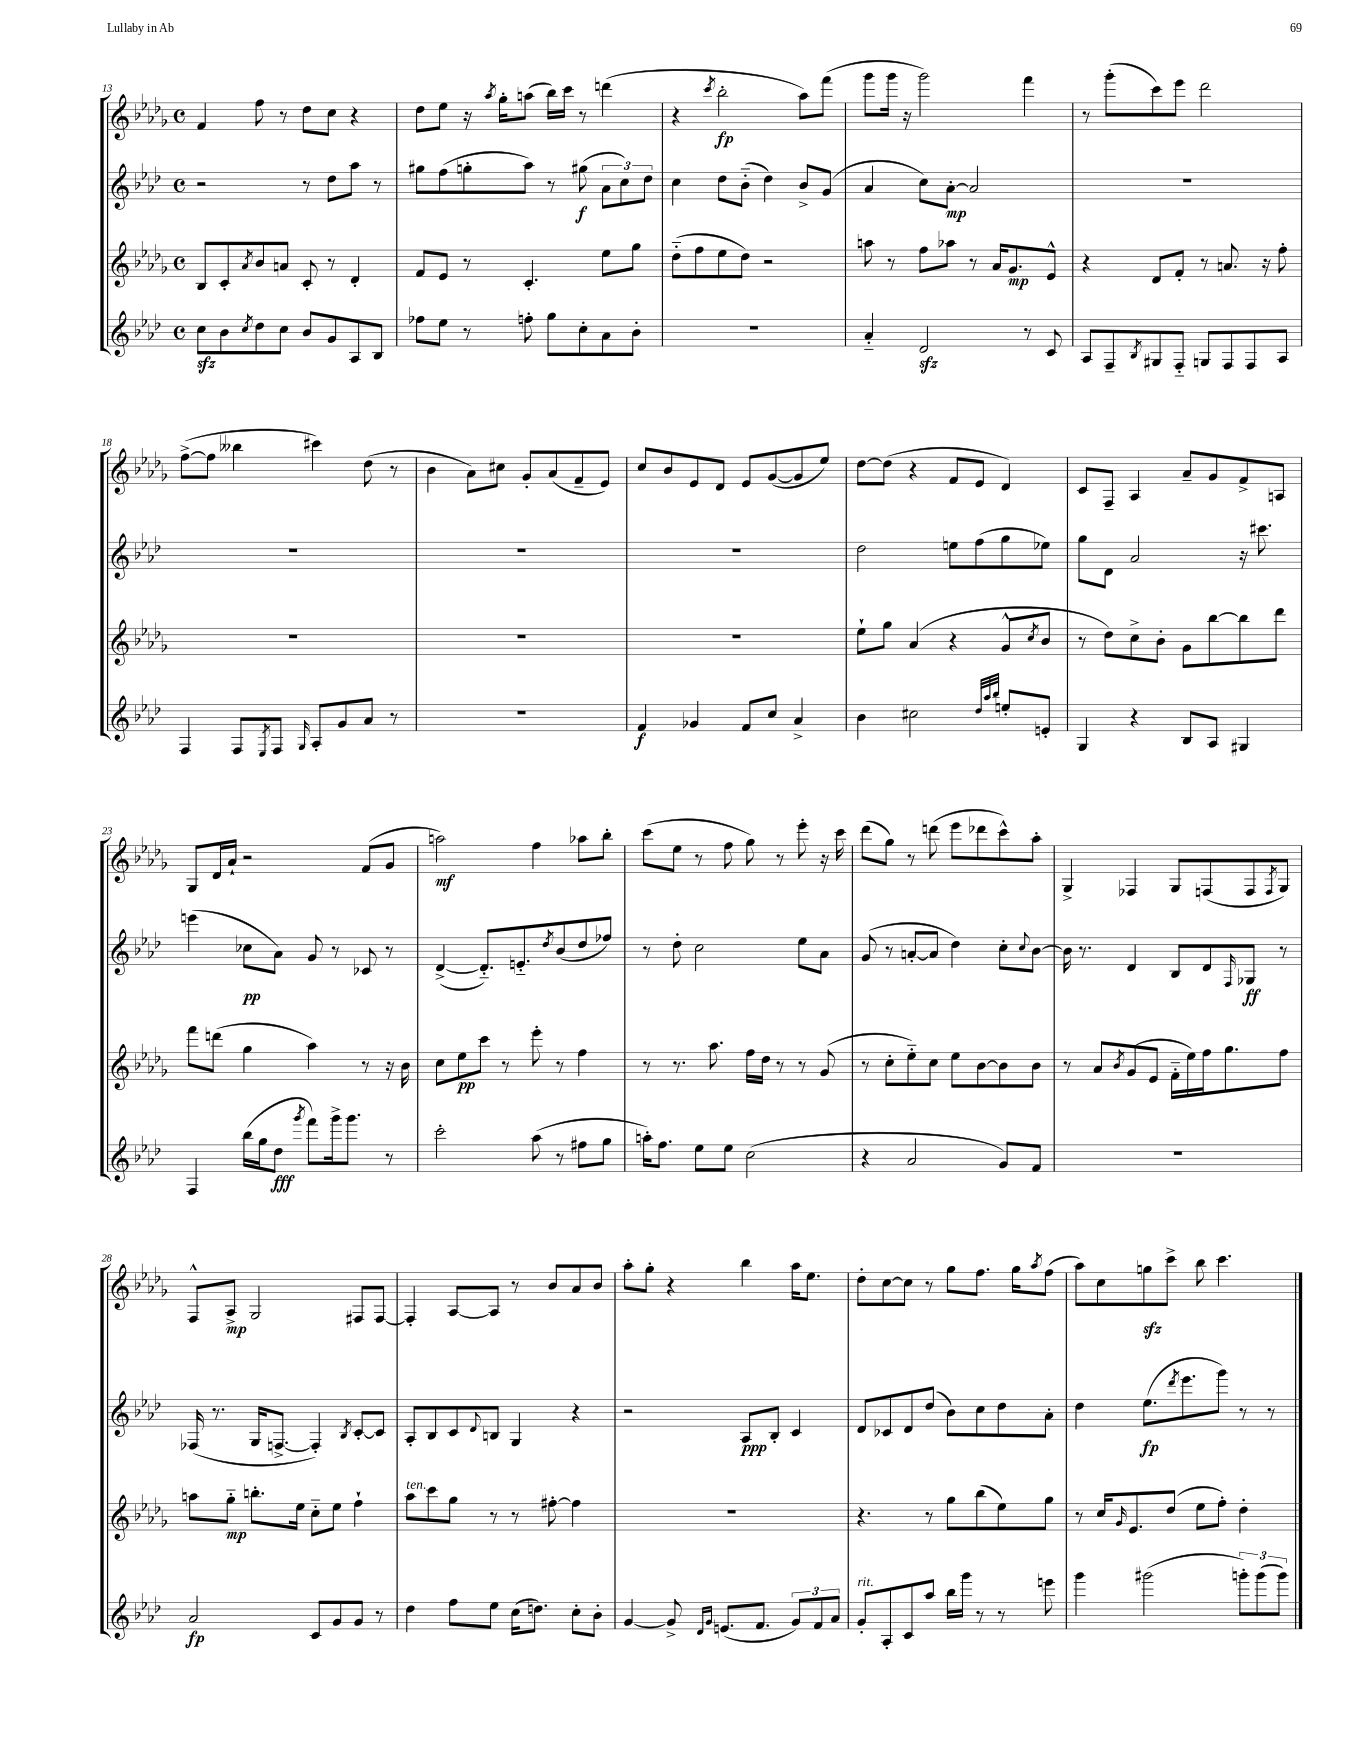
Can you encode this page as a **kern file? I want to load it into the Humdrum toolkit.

**kern	**kern	**kern	**kern
*staff4	*staff3	*staff2	*staff1
*clefG2	*clefG2	*clefG2	*clefG2
*k[b-e-a-d-]	*k[b-e-a-d-g-]	*k[b-e-a-d-]	*k[b-e-a-d-g-]
*M4/4	*M4/4	*M4/4	*M4/4
*met(c)	*met(c)	*met(c)	*met(c)
8cc	8B-	2r	4f
8b-	8c'	.	.
8qcc	8qa-	.	.
8dd-	8b-	.	8ff
8cc	8a	.	8r
8b-	8c'	8r	8dd-
8g	8r	8dd-	8cc
8A-	4d-'	8aa-	4r
8B-	.	8r	.
=	=	=	=
8ff-	8f	8gg#	8dd-
8ee-	8e-	(8ff	8ee-
8r	8r	8gg'	16r
.	.	.	8qaa-
.	.	.	16gg-'
8ff'	4.c'	8aa-)	(8aa
8gg	.	8r	16bb-)
.	.	.	16ccc
8cc'	.	(8gg#	8r
8a-	8ee-	12a-	(4ddd
.	.	12cc)	.
8b-'	8gg-	.	.
.	.	12dd-	.
=	=	=	=
1r	(8dd-'~	4cc	4r
.	8ff	.	.
.	.	.	8qccc
.	8ee-	8dd-	2bb-'
.	8dd-)	(8b-'~	.
.	2r	4dd-)	.
.	.	8b-^	8aa-)
.	.	(8g	(8fff
=	=	=	=
4a-'~	8aa	4a-	8ggg-
.	8r	.	16ggg-
.	.	.	16r
2d-	8ff	8cc)	2ggg-)
.	8aa-	[8a-'	.
.	8r	2a-]	.
.	16a-	.	.
.	8.g-	.	.
8r	.	.	4fff
8c	8e-^^	.	.
=	=	=	=
8A-	4r	1r	8r
8F~	.	.	(8ggg-'
8qB-	.	.	.
8G#	8d-	.	8ccc)
8F'~	8f'	.	8eee-
8G	8r	.	2ddd-
8F	8.a	.	.
8F	.	.	.
.	16r	.	.
8A-	8ff'	.	.
=	=	=	=
4F	1r	1r	([8ff^
.	.	.	8ff]
8F	.	.	4bb--
8qE-	.	.	.
8F	.	.	.
16qqG	.	.	.
8A-'	.	.	4ccc#)
8g	.	.	.
8a-	.	.	(8dd-
8r	.	.	8r
=	=	=	=
1r	1r	1r	4b-
.	.	.	8a-)
.	.	.	8cc#
.	.	.	8g-'
.	.	.	(8a-
.	.	.	8f~
.	.	.	8e-)
=	=	=	=
4f	1r	1r	8cc
.	.	.	8b-
4g-	.	.	8e-
.	.	.	8d-
8f	.	.	8e-
8cc	.	.	([8g-
4a-^	.	.	8g-]
.	.	.	8ee-)
=	=	=	=
4b-	8ee-`	2dd-	[8dd-
.	8gg-	.	(8dd-]
2cc#	(4a-	.	4r
.	4r	8ee	8f
.	.	(8ff	8e-
32qqdd-	.	.	.
32qqaa-	.	.	.
32qqbb-	.	.	.
8ee'	8g-^^	8gg	4d-)
.	8qcc	.	.
8e'	8b-	8ee-)	.
=	=	=	=
4G	8r	8gg	8c
.	8dd-)	8d-	8F~
4r	8cc^	2a-	4A-
.	8b-'	.	.
8B-	8g-	.	8a-~
8A-	[8bb-	.	8g-
4G#	8bb-]	16r	8f^
.	.	8.ccc#	.
.	8ddd-	.	8A
=	=	=	=
4F	8fff	(4eee	8G-
.	(8ddd	.	16d-
.	.	.	16a-`
(16bb-	4gg-	8cc-	2r
16gg	.	.	.
8dd-	.	8a-)	.
8qggg	.	.	.
8fff)	4aa-)	8g	.
16ggg^	.	8r	.
8.ggg	.	.	.
.	8r	8c-	(8f
8r	16r	8r	8g-
.	16b-	.	.
=	=	=	=
2ccc'	8cc	([4d-^	2aa)
.	8ee-	.	.
.	8ccc	8.d-'~])	.
.	8r	.	.
.	.	8.e'~	.
(8aa-	8eee-'	.	4ff
.	.	8qdd-	.
8r	8r	(8b-	.
8ff#	4ff	8dd-	8aa-
8gg	.	8ff-)	8bb-'
=	=	=	=
16aa')	8r	8r	(8ccc
8.ff	.	.	.
.	8.r	8dd-'	8ee-
8ee-	.	2cc	8r
.	8.aa-	.	.
8ee-	.	.	8ff
(2cc	16ff	.	8gg-)
.	16dd-	.	.
.	8r	.	8r
.	8r	8ee-	8eee-'
.	(8g-	8a-	16r
.	.	.	16ccc
=	=	=	=
4r	8r	(8g	(8ddd-
.	8cc'	8r	8gg-)
2a-	8ee-'~)	[8a'	8r
.	8cc	8a]	(8ddd
.	8ee-	4dd-)	8eee-
.	[8b-	.	8ddd-
8g)	8b-]	8cc'	8ccc^^)
.	.	8qqcc	.
8f	8b-	[8b-	8aa-'
=	=	=	=
1r	8r	16b-]	4G-^
.	.	8.r	.
.	8a-	.	.
.	8qb-	.	.
.	(8g-	4d-	4F-
.	8e-	.	.
.	16f'~	8B-	8G-
.	16ee-)	.	.
.	16ff	8d-	(8F
.	8.gg-	.	.
.	.	16qqF	.
.	.	8G-	8F
.	.	.	8qF
.	8ff	8r	8G-)
=	=	=	=
2a-	8aa	(16F-	8F^^
.	.	8.r	.
.	8gg-'~	.	8A-^
.	8.bb'	16G	2G-
.	.	[8.F^	.
.	16ee-	.	.
8c	8cc'~	4F'])	.
8g	8ee-	.	.
.	.	8qB-	.
8g	4ff`	[8c'	8F#
8r	.	8c]	[8F#
=	=	=	=
4dd-	8aa-	8A-'	4F#']
.	8ccc	8B-	.
8ff	8gg-	8c	[8A-
.	.	8qqd-	.
8ee-	8r	8B	8A-]
(16cc	8r	4G	8r
8.dd)	.	.	.
.	[8ff#'	.	8b-
8cc'	4ff#]	4r	8a-
8b-'	.	.	8b-
=	=	=	=
[4g	1r	2r	8aa-'
.	.	.	8gg-'
8g^]	.	.	4r
16qqd-	.	.	.
16qqg	.	.	.
(8.e	.	.	.
.	.	8A-	4bb-
8.f	.	.	.
.	.	8B-'	.
12g)	.	4c	16aa-
.	.	.	8.ee-
12f	.	.	.
12a-	.	.	.
=	=	=	=
8g'	4.r	8d-	8dd-'
8A-'	.	8c-	[8cc
8c	.	8d-	8cc]
8aa-	8r	(8dd-	8r
16bb-	8gg-	8b-)	8gg-
16ggg	.	.	.
8r	(8bb-	8cc	8.ff
8r	8ee-)	8dd-	.
.	.	.	16gg-
.	.	.	8qaa-
8eee	8gg-	8a-'	(8ff
=	=	=	=
4ggg	8r	4dd-	8aa-)
.	16cc	.	8cc
.	16qqg-	.	.
.	8.e-	.	.
(2ggg#	.	(8.ee-	8gg
.	(8dd-	.	8ccc^
.	.	8qddd-	.
.	.	8.eee-	.
.	8ee-	.	8bb-
.	8ff')	8ggg)	4.ccc
12ggg')	4dd-'	8r	.
(12ggg	.	.	.
.	.	8r	.
12ggg)	.	.	.
==	==	==	==
*-	*-	*-	*-
